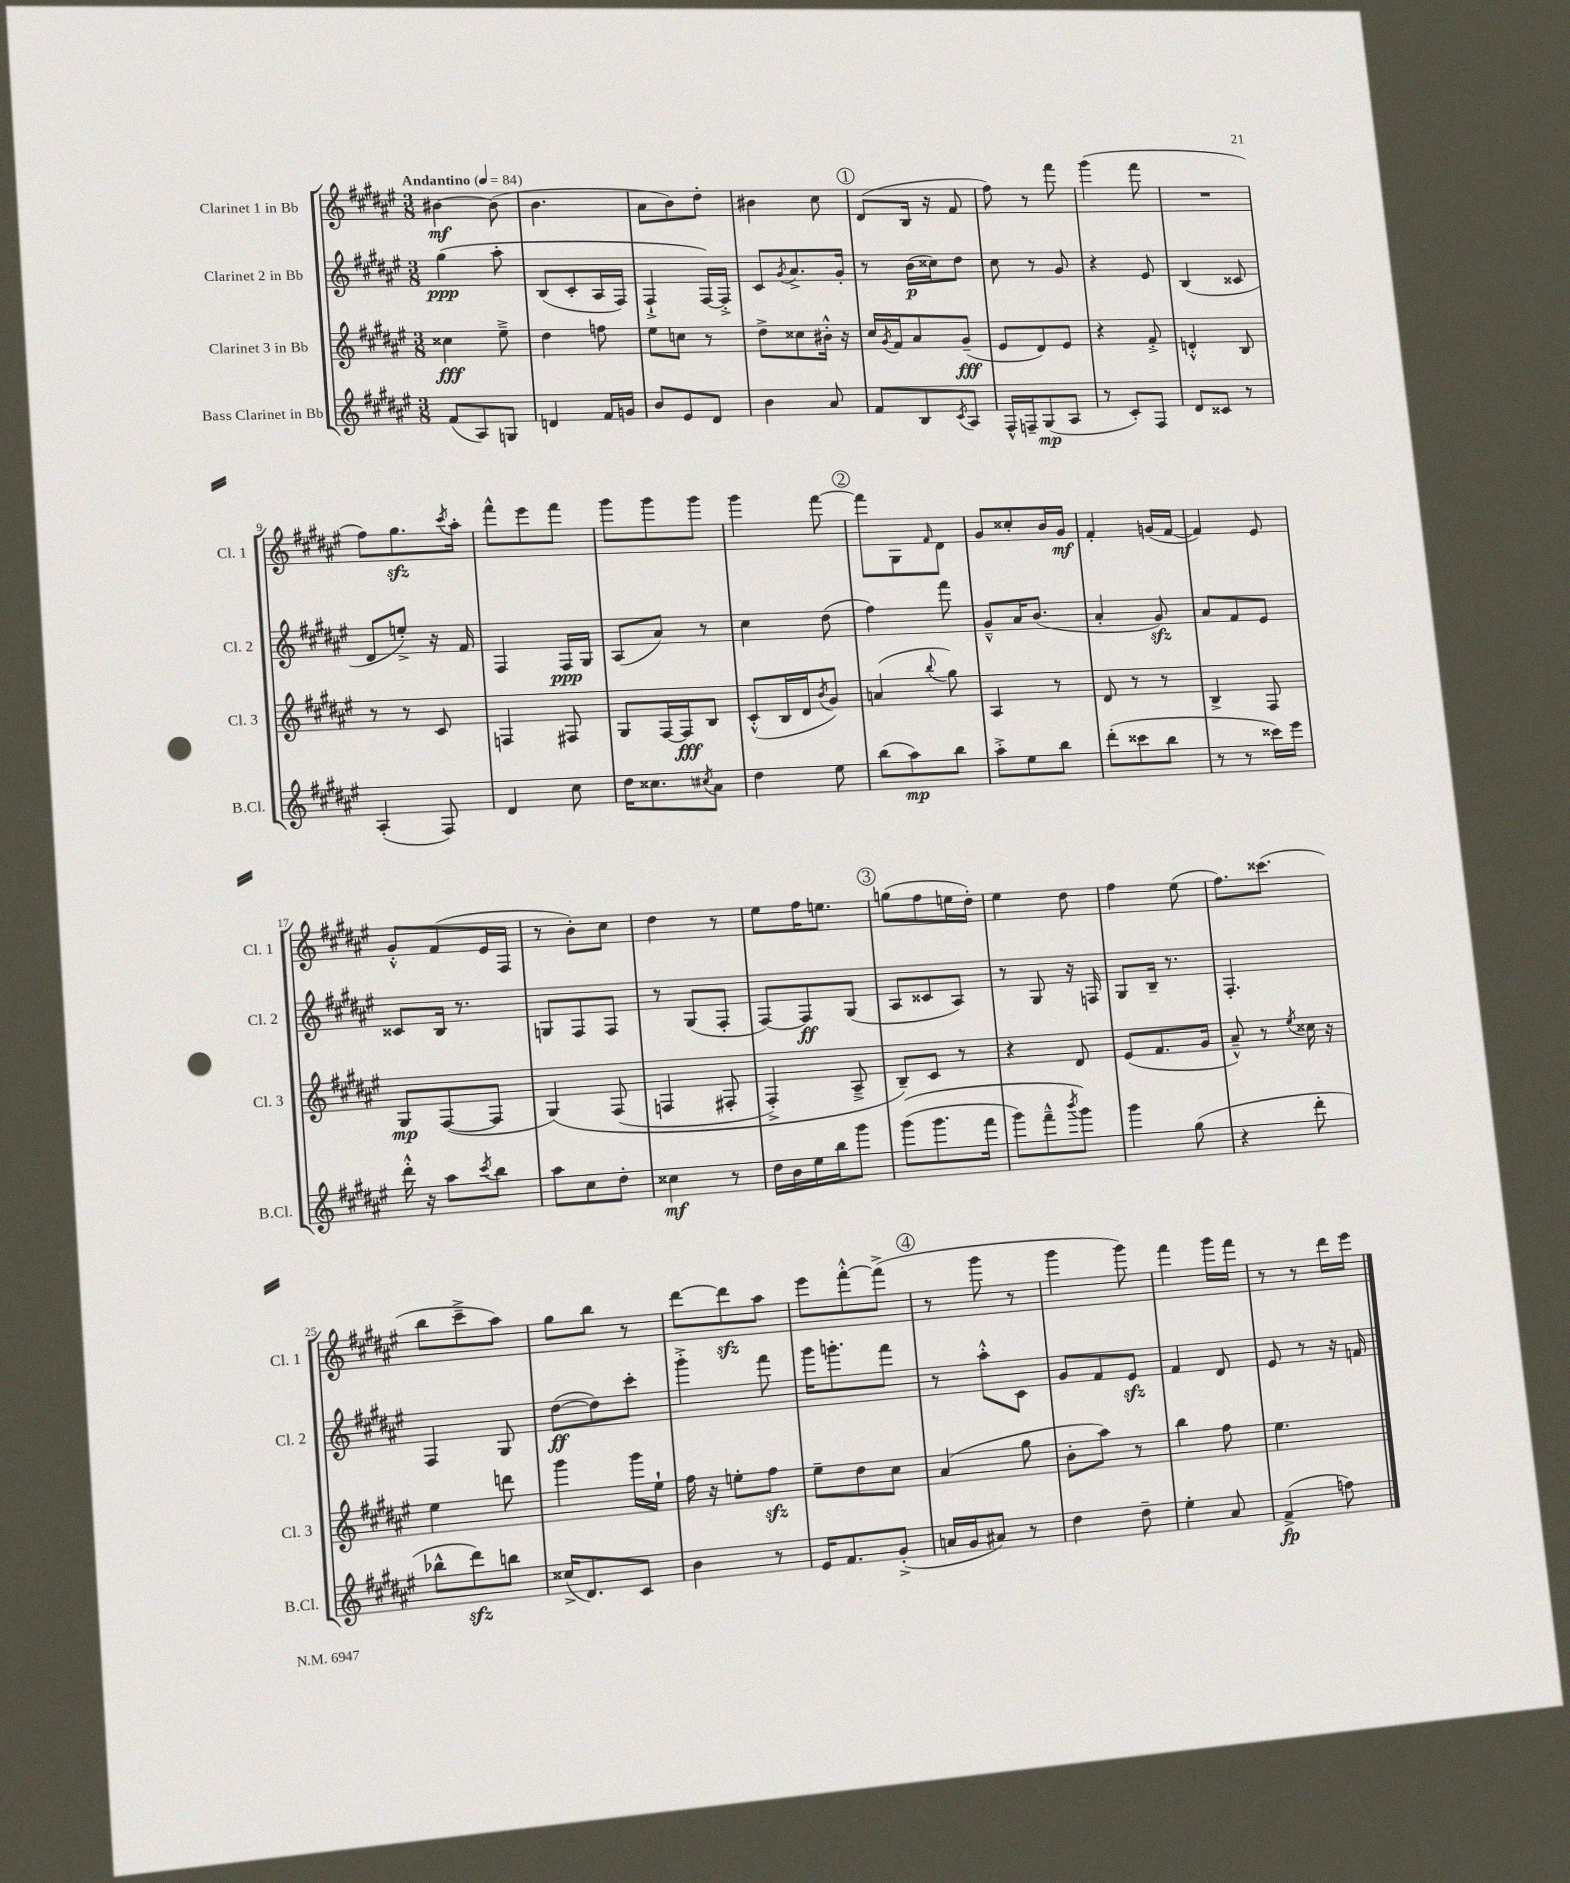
<<
\new StaffGroup <<
\new Staff = "s0" \with { instrumentName = "Clarinet 1 in Bb" shortInstrumentName = "Cl. 1" } {
    \clef treble \key fis \major \numericTimeSignature \time 3/8 \tempo "Andantino" 4 = 84
    bis'4~\mf bis'8( |
    b'4. |
    ais'8 b'8) dis''8-. |
    bis'4 cis''8 |
    \mark \markup { \circle "1" } dis'8( b16 r16 fis'8 |
    fis''8) r8 fis'''8 |
    gis'''4( fis'''8 |
    R4. |
    fis''8) gis''8.\sfz \acciaccatura { cis'''8 } ais''16-. |
    fis'''8-^ eis'''8 fis'''8 |
    gis'''8 gis'''8 gis'''8 |
    gis'''4 fis'''8~ |
    \mark \markup { \circle "2" } fis'''8 gis8 \grace { fis'16 } dis'8 |
    gis'8 cisis''8-. b'16 gis'16\mf |
    fis'4-. g'16( fis'16~ |
    fis'4) eis'8 |
    gis'8-.-^ fis'8( eis'16 fis16 |
    r8 b'8-.) cis''8 |
    dis''4 r8 |
    eis''8 fis''16 e''8. |
    \mark \markup { \circle "3" } g''8( fis''8 e''16 dis''16-.) |
    eis''4 dis''8 |
    fis''4 eis''8( |
    fis''8.) cisis'''8.( |
    b''8 cis'''8---> ais''8) |
    gis''8 b''8 r8 |
    dis'''8~ dis'''8\sfz ais''8 |
    eis'''8 fis'''8~-.-^ fis'''8->( |
    \mark \markup { \circle "4" } r8 gis'''8 r8 |
    gis'''4 gis'''8) |
    fis'''4 gis'''16 fis'''16 |
    r8 r8 dis'''16 eis'''16 \bar "|." |
}
\new Staff = "s1" \with { instrumentName = "Clarinet 2 in Bb" shortInstrumentName = "Cl. 2" } {
    \clef treble \key fis \major \numericTimeSignature \time 3/8
    gis''4\ppp\( ais''8-. |
    b8( cis'8-. ais16 fis16) |
    fis4-!-> fis16~\) fis16-.-> |
    cis'8 \acciaccatura { gis'8 } ais'8.-> gis'16-. |
    \mark \markup { \circle "1" } r8 b'16\p( cisis''16) dis''8 |
    cis''8 r8 gis'8 |
    r4 eis'8 |
    b4( cisis'8 |
    dis'8 e''8-.->) r16 fis'16 |
    fis4 fis16\ppp gis16 |
    ais8( ais'8) r8 |
    cis''4 dis''8( |
    \mark \markup { \circle "2" } fis''4) fis'''8 |
    gis'8---^ ais'16 b'8.( |
    ais'4-. gis'8\sfz) |
    ais'8 fis'8 eis'8 |
    cisis'8 b16 r8. |
    g8 fis8 fis8 |
    r8 gis8( fis8-. |
    fis8~) fis8\ff gis8( |
    \mark \markup { \circle "3" } ais8 cisis'8 ais8) |
    r8 gis8 r16 f16 |
    gis8 b16-- r8. |
    fis4.-. |
    fis4 gis8 |
    dis''8~\ff( dis''8) cis'''8-. |
    gis'''4-.-> fis'''8 |
    gis'''16 g'''8.-. fis'''8 |
    \mark \markup { \circle "4" } r8 ais''8-.-^ cis'8 |
    gis'8 fis'8 eis'8\sfz |
    fis'4 dis'8 |
    eis'8 r8 r16 f'16 \bar "|." |
}
\new Staff = "s2" \with { instrumentName = "Clarinet 3 in Bb" shortInstrumentName = "Cl. 3" } {
    \clef treble \key fis \major \numericTimeSignature \time 3/8
    cisis''4\fff eis''8---> |
    dis''4 f''8 |
    eis''8 c''8 r8 |
    dis''8-> cisis''8 bis'16-.-^ r16 |
    \mark \markup { \circle "1" } cis''16 \acciaccatura { gis'8 } fis'16 ais'8 gis'8--\fff( |
    eis'8 dis'8) eis'8 |
    r4 fis'8-.-> |
    d'4-.-^ b8 |
    r8 r8 cis'8 |
    f4 fis8 |
    gis8 fis16~ fis16\fff b8 |
    cis'8-.-^( b16 dis'16 \acciaccatura { b'8 } gis'8) |
    \mark \markup { \circle "2" } a'4( \appoggiatura { b''8 } gis''8) |
    ais4 r8 |
    dis'8 r8 r8 |
    b4-> fis8 |
    gis8\mp fis8~( fis8 |
    gis4)\( fis8( |
    f4 fis8-. |
    fis4-.->) ais8---> |
    \mark \markup { \circle "3" } b8--\) cis'8 r8 |
    r4 dis'8 |
    eis'8( fis'8. gis'16 |
    ais'8---^) r8 \acciaccatura { eis''8 } cisis''16 r16 |
    eis''4 d'''8 |
    gis'''4 gis'''16 eis''16-! |
    fis''16 r16 e''8-. fis''8\sfz |
    eis''8-- dis''8 cis''8 |
    \mark \markup { \circle "4" } ais'4( gis''8 |
    b'8-. ais''8) r8 |
    b''4 fis''8 |
    eis''4. \bar "|." |
}
\new Staff = "s3" \with { instrumentName = "Bass Clarinet in Bb" shortInstrumentName = "B.Cl." } {
    \clef treble \key fis \major \numericTimeSignature \time 3/8
    fis'8( ais8) g8 |
    d'4 fis'16 g'16 |
    b'8 eis'8 dis'8 |
    b'4 ais'8 |
    \mark \markup { \circle "1" } fis'8 b8 \acciaccatura { cis'8 } ais8 |
    fis16-^ f16-- gis8\mp( ais8 |
    r8 cis'8-.) fis8 |
    dis'8 cisis'8 r8 |
    ais4-.( fis8) |
    dis'4 cis''8 |
    dis''16 cisis''8. \acciaccatura { cis''8 } ais'8 |
    dis''4 eis''8 |
    \mark \markup { \circle "2" } b''8( ais''8\mp) b''8 |
    ais''8-.-> eis''8 b''8 |
    dis'''8-.( cisis'''8 b''8 |
    r8 r8 cisis'''16) eis'''16 |
    dis'''16-.-^ r16 ais''8 \acciaccatura { cis'''8 } b''8 |
    ais''8 cis''8 dis''8-. |
    cisis''4\mf r8 |
    dis''16 b'16 eis''16 b''16 gis'''8 |
    \mark \markup { \circle "3" } gis'''8(\( gis'''8. fis'''16 |
    gis'''8) fis'''8---^ \acciaccatura { b'''8 } gis'''8\) |
    gis'''4 gis''8( |
    r4 dis'''8-. |
    bes''8-^ dis'''8\sfz) b''8 |
    cisis''16->( dis'8.) cis'8 |
    b'4 r8 |
    eis'16 fis'8. gis'8-.->( |
    \mark \markup { \circle "4" } a'16 gis'16 ais'8) r8 |
    dis''4 dis''8-- |
    eis''4-. ais'8 |
    fis'4->\fp( f''8) \bar "|." |
}
>>
>>
